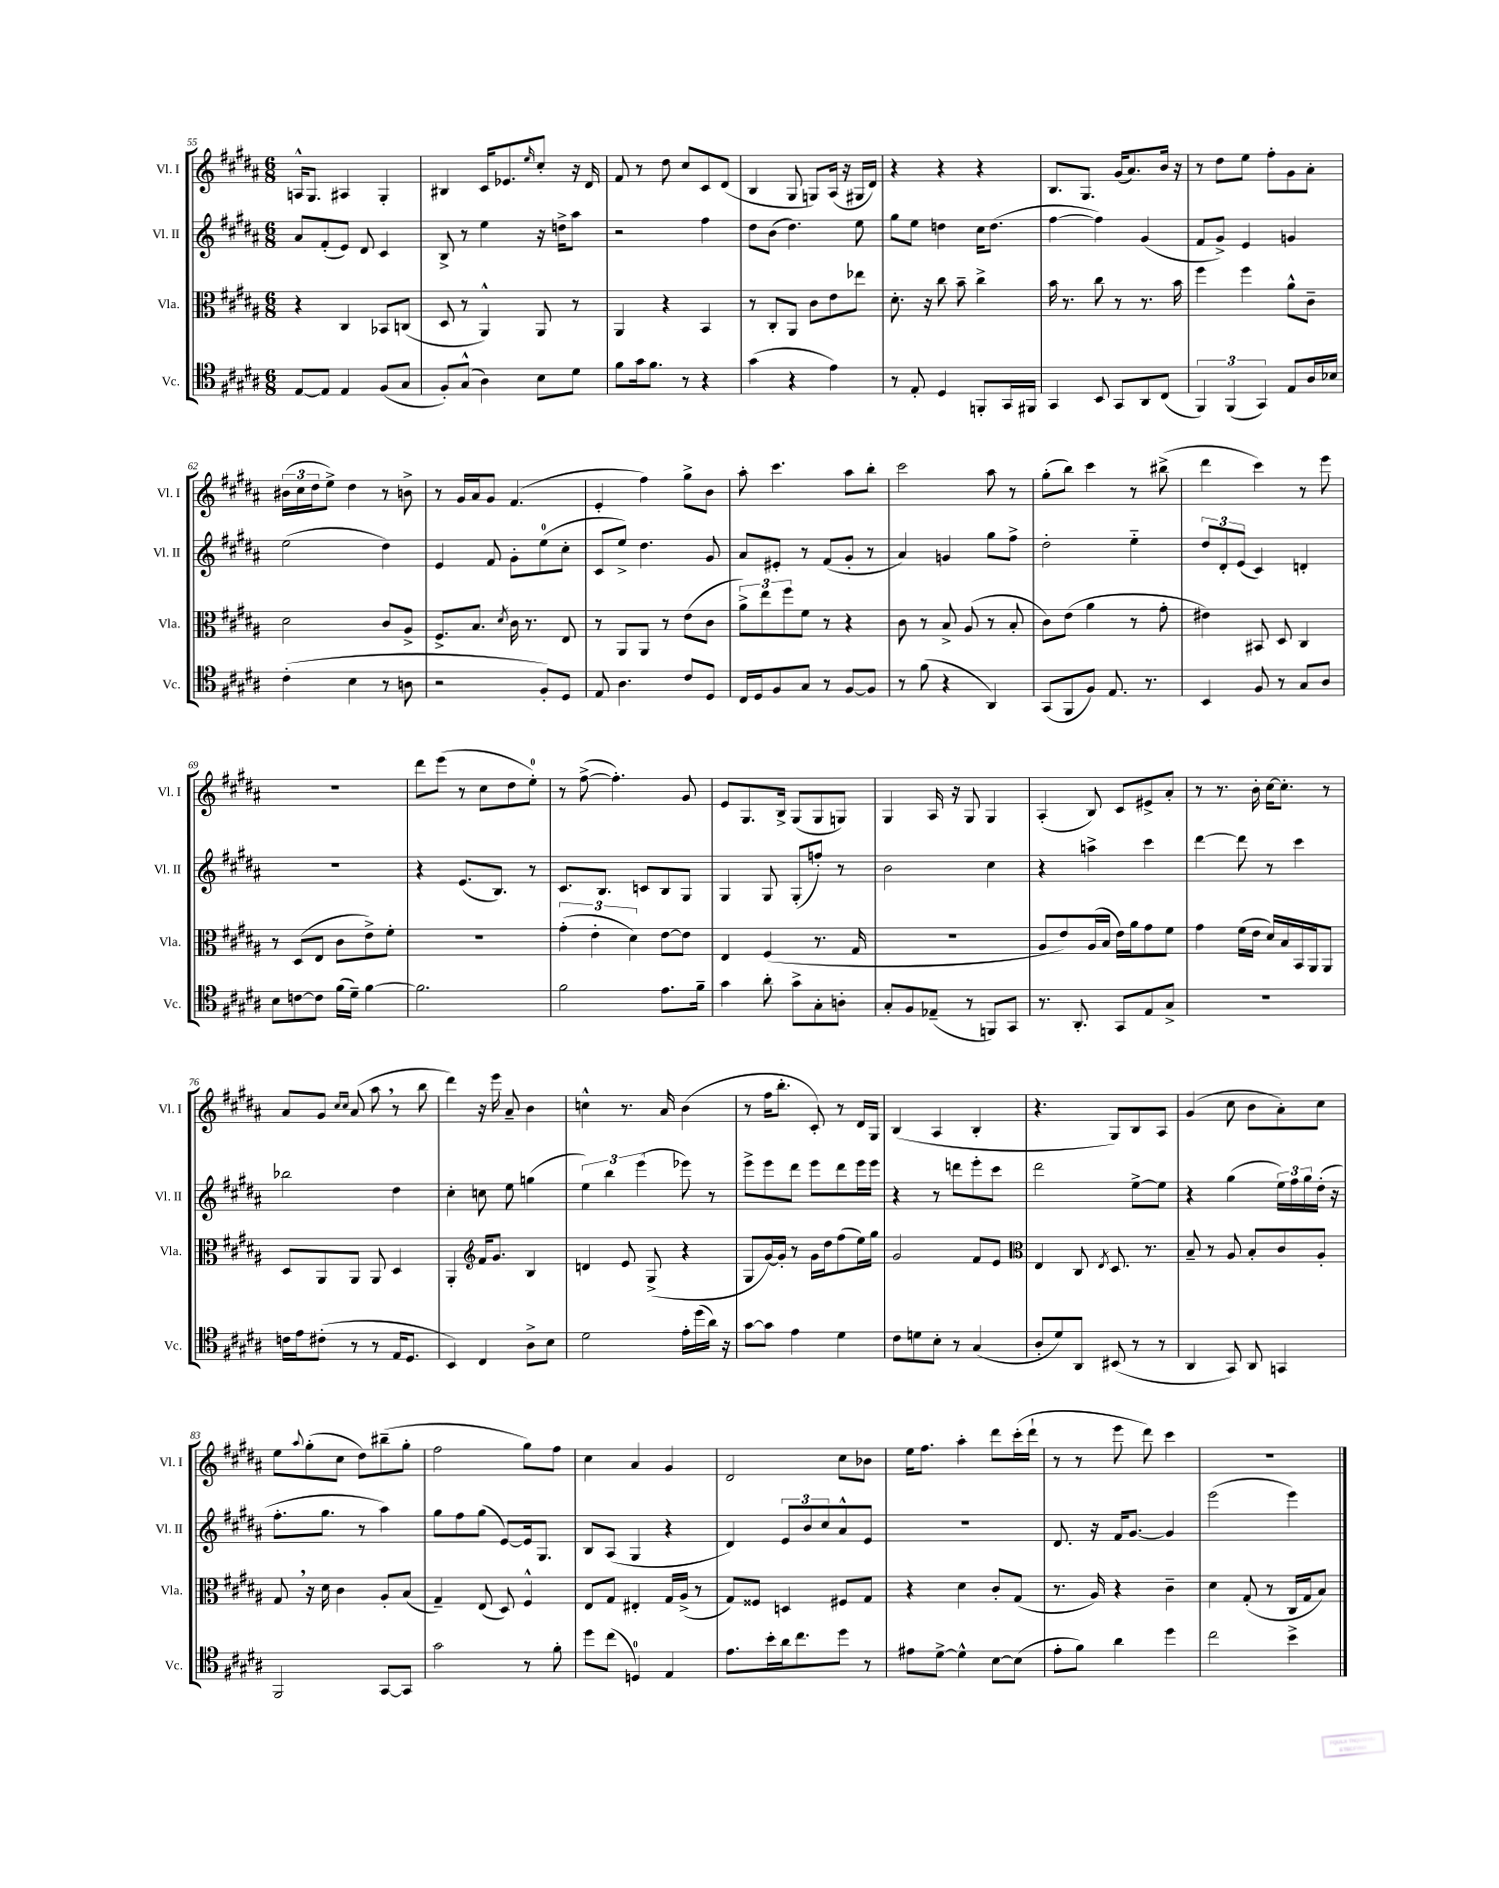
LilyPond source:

<<
\new StaffGroup <<
\new Staff = "s0" \with { instrumentName = "Vl. I" shortInstrumentName = "Vl. I" } {
    \clef treble \key b \major \numericTimeSignature \time 6/8
    a16-^ gis8. ais4 gis4-. |
    bis4 cis'16 ees'8. \grace { e''16 } cis''8-. r16 dis'16 |
    fis'8 r8 dis''8 cis''8 cis'8 dis'8( |
    b4 gis8 g8) ais16( r16 gis16 dis'16) |
    r4 r4 r4 |
    b8. gis8. gis'16( ais'8.) b'16 r16 |
    r8 dis''8 e''8 fis''8-. gis'8 ais'8-. |
    \tuplet 3/2 { bis'16( cis''16 dis''16 } e''8->) dis''4 r8 b'8-> |
    r8 gis'16 ais'16 gis'8 fis'4.( |
    e'4-. fis''4) gis''8-> b'8 |
    ais''8-. cis'''4. ais''8 b''8-. |
    cis'''2 ais''8 r8 |
    gis''8-.( b''8) cis'''4 r8 bis''8->( |
    dis'''4 cis'''4) r8 e'''8 |
    R2. |
    dis'''8 e'''8( r8 cis''8 dis''8 e''8-0-.) |
    r8 fis''8~->( fis''4.-.) gis'8 |
    e'8 gis8. b16-> gis8( gis8 g8) |
    gis4 ais16 r16 gis8 gis4 |
    ais4-.( b8) cis'8 eis'8-> ais'8-. |
    r8 r8. b'16-. cis''16~ cis''8.-. r8 |
    ais'8 gis'8 \grace { cis''16 cis''16 } ais'8( ais''8 \breathe r8 b''8 |
    dis'''4) r16 e'''16 ais'8-- b'4 |
    c''4-^ r8. ais'16 b'4( |
    r8 fis''16 b''8.-. cis'8-.) r8 dis'16 gis16 |
    b4( ais4 b4-. |
    r4. gis8) b8 ais8 |
    gis'4( cis''8 b'8 ais'8-.) cis''8 |
    e''8 \appoggiatura { ais''8 } gis''8-.( cis''8 dis''8) bis''8--( gis''8-. |
    fis''2 gis''8) fis''8 |
    cis''4 ais'4 gis'4 |
    dis'2 cis''8 bes'8 |
    e''16 fis''8. ais''4-. dis'''8 cis'''16-.( dis'''16-! |
    r8 r8 e'''8 dis'''8) cis'''4 |
    R2. \bar "|." |
}
\new Staff = "s1" \with { instrumentName = "Vl. II" shortInstrumentName = "Vl. II" } {
    \clef treble \key b \major \numericTimeSignature \time 6/8
    ais'8 fis'8-.( e'8) dis'8 cis'4 |
    b8-> r8 e''4 r16 d''16-> ais''8 |
    r2 fis''4 |
    dis''8 b'8( dis''4.) e''8 |
    gis''8 e''8 d''4 cis''16 d''8.( |
    fis''4~ fis''4) gis'4( |
    fis'8 gis'8->) e'4 g'4 |
    e''2( dis''4) |
    e'4 fis'8 gis'8-. e''8-0( cis''8-. |
    cis'8 e''8->) dis''4. gis'8 |
    ais'8 eis'8-. r8 fis'8( gis'8-. r8 |
    ais'4) g'4 gis''8 fis''8-> |
    dis''2-. e''4-_ |
    \tuplet 3/2 { dis''8 dis'8-. e'8( } cis'4) d'4-. |
    R2. |
    r4 e'8.( b8.) r8 |
    cis'8. b8. c'8 b8 gis8 |
    gis4 gis8 gis8-.( f''8-.) r8 |
    b'2 cis''4 |
    r4 a''4-> cis'''4 |
    dis'''4~ dis'''8 r8 cis'''4 |
    bes''2 dis''4 |
    cis''4-. c''8 e''8 g''4( |
    \tuplet 3/2 { e''4) b''4 e'''4( } ees'''8) r8 |
    e'''8-> e'''8 dis'''8 e'''8 dis'''8 e'''16 e'''16 |
    r4 r8 d'''8 e'''8-. cis'''8 |
    dis'''2 e''8~-> e''8 |
    r4 gis''4( \tuplet 3/2 { e''16) fis''16 gis''16 } dis''16-.( r16 |
    fis''8.-. gis''8. r8 ais''4) |
    gis''8 fis''8 gis''8( e'8~) e'16 gis8. |
    b8 ais8( gis4 r4 |
    dis'4) \tuplet 3/2 { e'8 b'8 cis''8 } ais'8-^ e'8 |
    R2. |
    dis'8. r16 fis'16 gis'8.~ gis'4 |
    e'''2( e'''4) \bar "|." |
}
\new Staff = "s2" \with { instrumentName = "Vla." shortInstrumentName = "Vla." } {
    \clef alto \key b \major \numericTimeSignature \time 6/8
    r4 cis4 bes,8 c8( |
    dis8 r8 ais,4-^) ais,8 r8 |
    ais,4 r4 b,4 |
    r8 cis8-. ais,8 cis'8 e'8 ees''8 |
    dis'8.-. r16 cis''8 b'8-- cis''4-> |
    b'16 r8. cis''8 r8 r8. b'16 |
    fis''4 fis''4 ais'8-^ cis'8-- |
    dis'2 cis'8 ais8-> |
    fis8.-> b8. \acciaccatura { dis'8 } cis'16 r8. e8 |
    r8 ais,8 ais,8 r8 e'8( cis'8 |
    \tuplet 3/2 { ais'8->) e''8 fis''8 } fis'8 r8 r4 |
    cis'8 r8 b8-> ais8( r8 b8-. |
    cis'8) e'8( ais'4 r8 gis'8-. |
    eis'4) bis,8 dis8 cis4 |
    r8 dis8( e8 cis'8 e'8->) fis'8-. |
    R2. |
    \tuplet 3/2 { gis'4-.( e'4-. dis'4) } e'8~ e'8 |
    e4 fis4( r8. gis16 |
    r2. |
    ais8 e'8) ais16( b16 e'16) ais'16 gis'8 fis'8 |
    gis'4 fis'16( e'16 dis'16) b16 b,16 ais,16 ais,8 |
    dis8 ais,8 ais,8 ais,8 dis4 |
    ais,4-. \clef treble fis'16 gis'8. b4 |
    d'4 e'8 gis8->( r4 |
    gis8 gis'16~) gis'16-. r8 gis'16 dis''16 fis''8( e''16) gis''16 |
    gis'2 fis'8 e'8 |
    \clef alto e4 cis8 \acciaccatura { e8 } dis8. r8. |
    b8-- r8 ais8 b8-. cis'8 ais8-. |
    gis8 \breathe r16 dis'16 cis'4 ais8-. b8( |
    gis4--) e8( dis8) fis4-^ |
    e8 gis8 eis4-. gis16 ais16->( r8 |
    gis8) fisis8 d4 fis8 gis8 |
    r4 dis'4 cis'8-. gis8( |
    r8. ais16) r4 cis'4-- |
    dis'4 gis8-.( r8 cis16 gis16 b8) \bar "|." |
}
\new Staff = "s3" \with { instrumentName = "Vc." shortInstrumentName = "Vc." } {
    \clef tenor \key b \major \numericTimeSignature \time 6/8
    e8~ e8 e4 fis8( gis8 |
    fis8-.) gis8-^( ais4) b8 dis'8 |
    fis'8 gis'16 fis'8. r8 r4 |
    gis'4( r4 e'4) |
    r8 e8-. dis4 f,8-. gis,16 fis,16 |
    gis,4 b,8 gis,8 ais,8 cis8( |
    \tuplet 3/2 { fis,4) fis,4( gis,4) } e8 ais16 bes16 |
    cis'4-.( b4 r8 a8 |
    r2 fis8-.) dis8 |
    e8 ais4. cis'8 dis8 |
    cis16 dis16 fis8 gis8 r8 fis8~ fis8 |
    r8 fis'8( r4 ais,4) |
    gis,8( fis,8 fis8) e8. r8. |
    b,4 fis8 r8 gis8 ais8 |
    b8 c'8~ c'8 fis'16( dis'16--) fis'4~ |
    fis'2. |
    fis'2 e'8. fis'16-- |
    gis'4 ais'8-. gis'8-> gis8-. a8-. |
    gis8-. fis8 ees8--( r8 f,8) gis,8 |
    r8. ais,8.-. gis,8 e8 gis8-> |
    R2. |
    c'16 e'16 cis'8-.( r8 r8 e16 dis8. |
    b,4) cis4 ais8-> b8 |
    dis'2 e'16-. dis''16( ais'16) r16 |
    gis'8~ gis'8 e'4 dis'4 |
    cis'8 d'8 b8-. r8 gis4( |
    ais8-. dis'8) ais,8 bis,8( r8 r8 |
    ais,4 gis,8) ais,8 g,4 |
    fis,2 gis,8~ gis,8 |
    gis'2 r8 fis'8-. |
    dis''8 cis''8( d4-0) e4 |
    e'8. b'16-. ais'16 cis''8. dis''8 r8 |
    eis'8 dis'8~-> dis'4-^ b8~ b8( |
    e'8-. fis'8) ais'4 dis''4 |
    cis''2 b'4-> \bar "|." |
}
>>
>>
\layout { \context { \Score currentBarNumber = #55 } }
